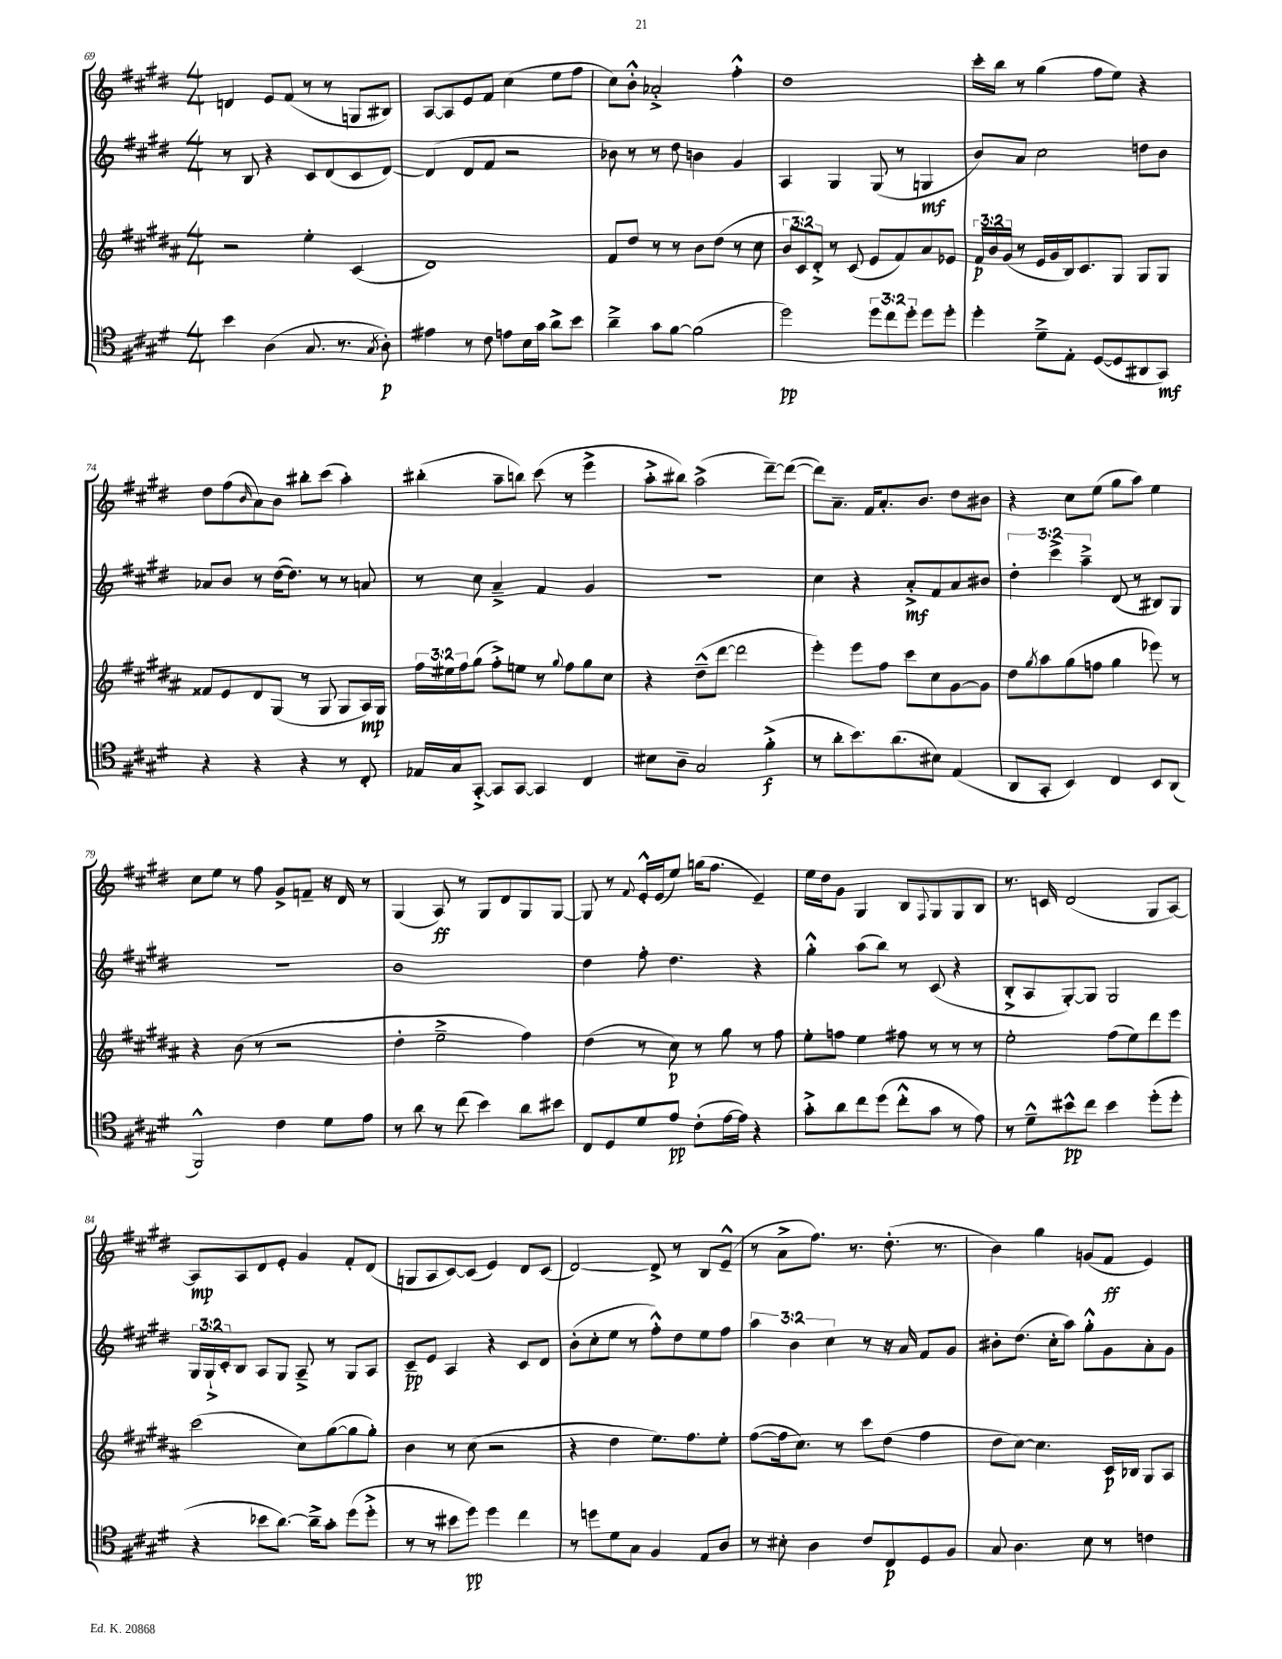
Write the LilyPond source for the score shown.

<<
\new StaffGroup <<
\new Staff = "s0" {
    \clef treble \key e \major \numericTimeSignature \time 4/4
    d'4 e'8 fis'8( r8 r8 g8 bis8) |
    a8~ a8 e'8 fis'8 cis''4( e''8 fis''8 |
    cis''8) b'8-.-^ aes'2-.-> fis''4-.-^ |
    dis''1 |
    cis'''16-. b''16 r8 gis''4( fis''8 e''8) r4 |
    dis''8 fis''8( \grace { b'16 } a'8) b'8 bis''8-. cis'''8( a''4-.) |
    bis''4-.( a''8-- b''8) cis'''8( r8 e'''4-> |
    a''8-.-> bis''8) a''2->( dis'''8~--) dis'''8~( |
    dis'''8) a'8.-- fis'16 a'8.-. b'8. dis''8 bis'8 |
    r4 cis''8 e''8( gis''8 a''8) e''4 |
    cis''8 e''8 r8 fis''8 gis'8-> f'8-- r16 dis'16 r8 |
    gis4( a8\ff) r8 gis8 dis'8 gis8 gis8~ |
    gis8 r8 \appoggiatura { fis'8 } e'16-.-^ e'16( e''8) g''16( fis''8. e'4--) |
    e''16 dis''16 gis'8 gis4 b8 \appoggiatura { fis8 } gis8 gis8 b8 |
    r8. c'16 dis'2( gis8 a8~) |
    a8\mp a8 dis'8 e'8-. gis'4 fis'8-. dis'8( |
    g8 a8 cis'8~) cis'8( e'4) dis'8 cis'8( |
    dis'2~) dis'8-> r8 b8 e'8---^( |
    r8 a'8-> fis''8.) r8. dis''8.-.( r8. |
    b'4) gis''4 g'8( fis'8\ff e'4) \bar "|." |
}
\new Staff = "s1" {
    \clef treble \key e \major \numericTimeSignature \time 4/4 \override Staff.TupletNumber.text = #tuplet-number::calc-fraction-text
    r8 b8 r4 cis'8 dis'8( cis'8 dis'8~) |
    dis'4( dis'8 fis'8 r2 |
    bes'8) r8 r8 dis''8 b'4 gis'4 |
    a4 gis4 gis8( r8 g4\mf |
    b'8) a'8 cis''2 d''8 b'8 |
    aes'8 b'8 r8 dis''16~( dis''8.) r8 r8 a'8 |
    r8 cis''8 a'4---> fis'4 gis'4 |
    r1 |
    cis''4 r4 a'8-.->\mf fis'8 a'8 bis'8 |
    \tuplet 3/2 { dis''4-. cis'''4-> a''4---> } dis'8( r8 bis8) gis8 |
    R1 |
    b'1 |
    dis''4 fis''8-. dis''4. r4 |
    gis''4-.-^ a''8( b''8) r8 cis'8( r4 |
    b8-.-> a8 gis8~-.) gis8 gis2 |
    \tuplet 3/2 { gis16 gis16-!-> cis'16-. } b8 a8 gis8 a8---> r8 gis8 a8 |
    cis'8--\pp e'8 a4 r4 cis'8 dis'8 |
    b'8-.( cis''8-. e''8 r8 fis''8-.-^) dis''8 e''8 fis''8 |
    \tuplet 3/2 { a''4 b'4 cis''4 } r8 r16 a'16 fis'8 gis'8 |
    bis'8-. dis''8.( cis''16-. a''8) gis''8-.-^ gis'8 a'8-. gis'8 \bar "|." |
}
\new Staff = "s2" {
    \clef treble \key b \major \numericTimeSignature \time 4/4 \override Staff.TupletNumber.text = #tuplet-number::calc-fraction-text
    r2 e''4-. cis'4( |
    dis'1) |
    fis'8 dis''8 r8 r8 b'8 dis''8( r8 cis''8 |
    \tuplet 3/2 { b'8 cis'8) dis'8-.-> } r8 cis'8( e'8 fis'8) ais'8 ees'8 |
    \tuplet 3/2 { fis'16\p b'16 gis'16( } r8 e'16 gis'16 b16) cis'8. gis8 gis8 gis8 |
    fisis'8 e'8 dis'8 gis8( r8 gis8 gis8 ais16\mp) gis16 |
    \tuplet 3/2 { fis''16 eis''16 fis''16 } gis''8( fis''8-.->) e''8 r8 \appoggiatura { gis''8 } fis''8 gis''8 cis''8 |
    r4 dis''8---^( dis'''8~ dis'''2 |
    e'''4-.) e'''8 fis''8 cis'''8 cis''8 gis'8~ gis'8 |
    dis''8 \acciaccatura { gis''8 } ais''8 gis''8( f''8 gis''4 ees'''8) r8 |
    r4 b'8( r8 r2 |
    dis''4-. e''2---> fis''4) |
    dis''4( r8 cis''8\p) r8 gis''8 r8 fis''8 |
    e''8-. f''8 e''4 fis''8 r8 r8 r8 |
    e''2-. fis''8( e''8) dis'''8 e'''8 |
    cis'''2( cis''8) gis''8~( gis''8 gis''8-.) |
    b'4 r8 cis''8( r2 |
    r4 dis''4 e''8.) fis''8. e''8-. |
    fis''8~( fis''16 cis''8.) r8 cis'''8 dis''8( fis''4 |
    dis''8 cis''8~) cis''4. cis'16\p bes16 gis8 ais8 \bar "|." |
}
\new Staff = "s3" {
    \clef tenor \key e \major \numericTimeSignature \time 4/4 \override Staff.TupletNumber.text = #tuplet-number::calc-fraction-text
    b'4 a4( gis8. r8. \acciaccatura { gis8 } a8-.\p) |
    eis'4 r8 cis'8 e'8 b16 gis'16 a'8-> b'8 |
    a'4---> gis'8 fis'8~ fis'2( |
    dis''2\pp) \tuplet 3/2 { dis''8 cis''8 dis''8-. } dis''8 dis''8-. |
    dis''4-. dis'8---> e8-. dis8~( dis8 ais,8 gis,8\mf) |
    r4 r4 r4 r8 cis8-. |
    ees16 gis16 gis,8~-.-> gis,8 gis,8~ gis,4 cis4 |
    bis8 a8-- gis2 fis'4-.->\f( |
    r8 a'8-. b'8.) a'8.( bis8) e4( |
    a,8 gis,8-. b,4) cis4 b,8 a,8( |
    fis,2-^) cis'4 dis'8 e'8 |
    r8 a'8 r8 cis''8( b'4) a'8 bis'8 |
    cis8 dis8 dis'8 e'8\pp cis'8-.( e'16~ e'16) r4 |
    gis'8-.-> a'8 cis''8 dis''8( cis''8-.-^ gis'8 r8 e'8) |
    r8 dis'8---^ bis'8-^\pp cis''8 bis'4 dis''8-.( dis''8-. |
    r4 bes'8 a'8.~) a'16---> gis'8-. dis''8( dis''8-.-> |
    r8 r8 bis'8 dis''8\pp) dis''4 cis''4 |
    r8 d''8 dis'8 gis8 fis4 e8 a8 |
    r8 bis8-. a4 cis'8 cis8\p dis8 fis8 |
    gis8 a4. b8 r8 c'4 \bar "|." |
}
>>
>>
\layout { \context { \Score currentBarNumber = #69 } }
